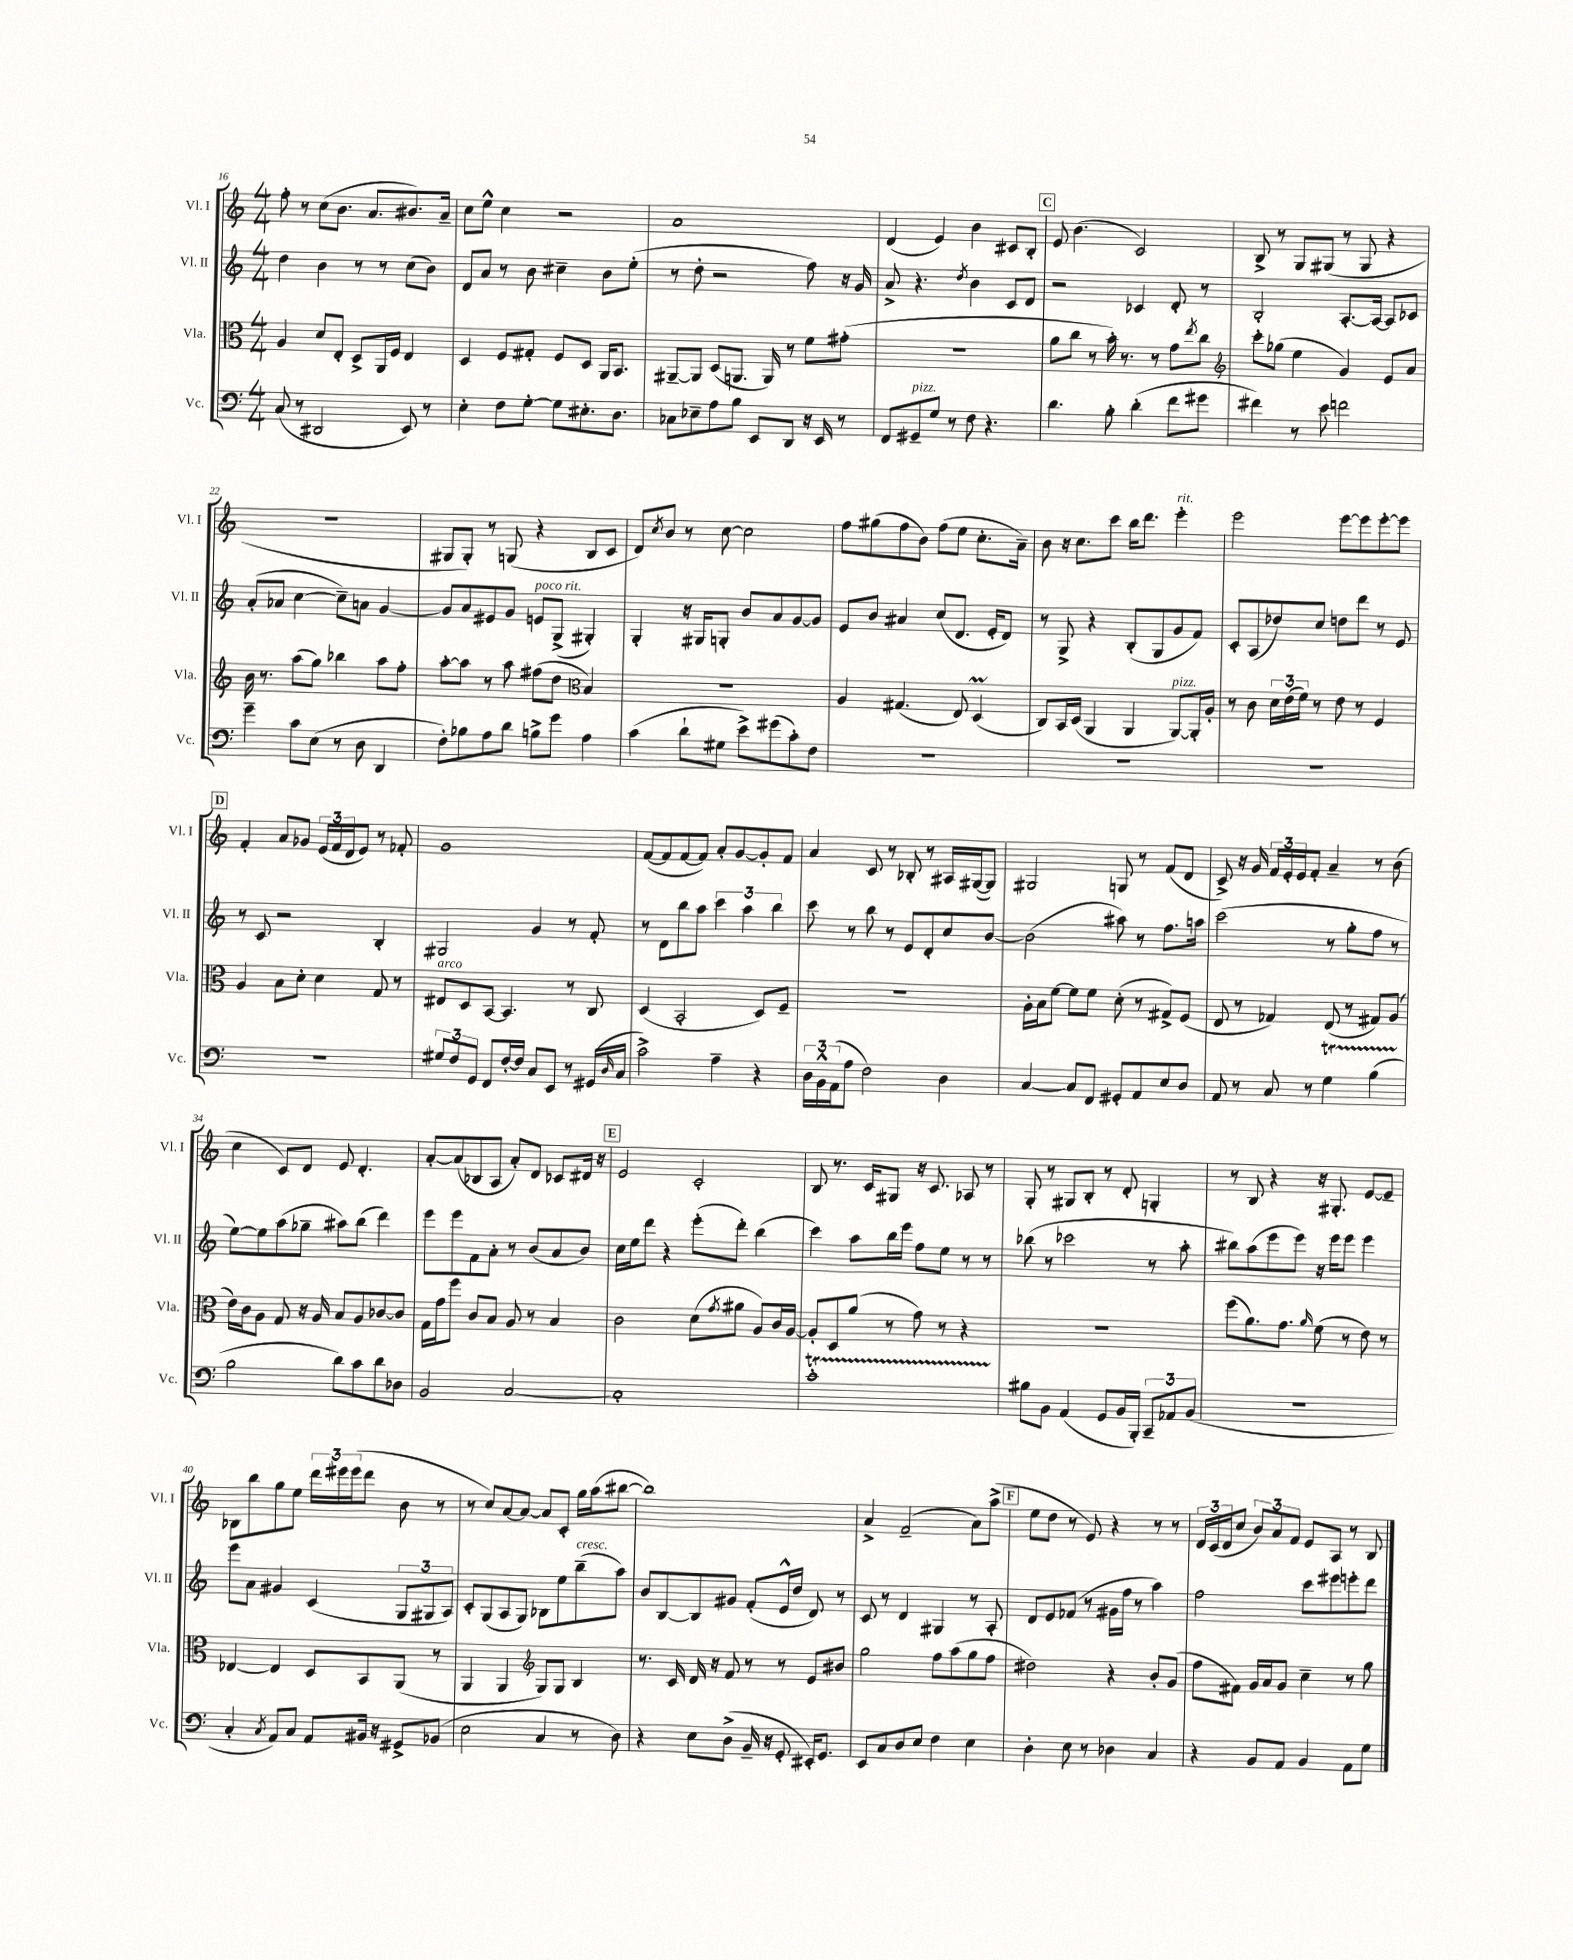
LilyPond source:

<<
\new StaffGroup <<
\new Staff = "s0" \with { instrumentName = "Vl. I" shortInstrumentName = "Vl. I" } {
    \clef treble \key c \major \numericTimeSignature \time 4/4
    f''8-. r8 c''8( b'8. a'8. bis'8.) a'16-- |
    c''8 e''8-^ c''4 r2 |
    a'1 |
    d'4( e'4) b'4 cis'8 b8-. |
    \mark \markup { \box "C" } e'8 b'4.( c'2) |
    b8-> r8 g8 gis8( r8 gis8 r4 |
    R1 |
    gis8 gis8-.) r8 g8( r4 b8 c'8 |
    d'8) \acciaccatura { c''8 } b'8 r8 c''8~ c''2 |
    f''8 gis''8( f''8 b'8) f''8( e''8 c''8.-. a'16--) |
    b'8 r16 c''8. c'''8 b''16 d'''8. e'''4-.^\markup { \italic "rit." } |
    e'''2 e'''8~ e'''8 e'''8~-. e'''8 |
    \mark \markup { \box "D" } f'4-. a'8 ges'8 \tuplet 3/2 { e'16( f'16 d'16 } e'8) r8 fes'8-. |
    g'1 |
    f'8~( f'8 f'8~ f'8) a'8-. g'8~ g'8-. f'8 |
    a'4 c'8 r8 bes8-. r8 ais16 gis16~( gis8) |
    gis2 g8 r8 f'8( d'8 |
    c'8->) r16 g'16 \tuplet 3/2 { f'16 e'16-. e'16 } f'8-. a'4-- r8 b'8( |
    c''4 c'8) d'8 e'8 d'4.-. |
    a'8~-. a'8( bes8 a8 a'8-.) d'8 ces'8 dis'16 r16 |
    \mark \markup { \box "E" } e'2 c'2-. |
    b8 r8. c'16 gis8 r16 c'8. aes8 r8 |
    g8-. r8 gis8 b8-. r8 d'8-. g4-. |
    r8 b8 r4 r16 gis8.-. e'8~ e'8-- |
    bes8 b''8 g''8 e''8 \tuplet 3/2 { d'''16 eis'''16 eis'''16( } d'''8 b'8 r8 |
    r8 c''8) a'8~ a'8~ a'8 c'8-. g''16 a''16( bis''8~ |
    bis''1) |
    a'4-> f'2--( a'8) a''8->( |
    \mark \markup { \box "F" } e''8 d''8 r8 e'8) r4 r8 r8 |
    \tuplet 3/2 { d'16 c'16( d'16 } c''8 \tuplet 3/2 { b'8) a'8 f'8 } e'8 a8 r8 b8 \bar "|." |
}
\new Staff = "s1" \with { instrumentName = "Vl. II" shortInstrumentName = "Vl. II" } {
    \clef treble \key c \major \numericTimeSignature \time 4/4
    d''4 b'4 r8 r8 c''8( b'8) |
    d'8 a'8 r8 b'8 cis''4-- b'8 e''8-.( |
    r8 d''8-. r2 f''8) r16 g'16 |
    a'8-> r4. \acciaccatura { d''8 } b'4 c'8 d'8 |
    \mark \markup { \box "C" } r2 ces'4 d'8-. r8 |
    b2-. a8.~-. a16~ a8 ces'8 |
    a'8-.( aes'8 c''4~ c''8--) a'8 g'4~ |
    g'8 a'8 eis'8 g'8 e'8^\markup { \italic "poco rit." } g8->( gis4-.) |
    g4-. r16 gis16 g8-. b'8 a'8 g'8~ g'8 |
    e'8 b'8 ais'4 c''8( d'8. e'16-. d'8) |
    r8 g8-> r4 b8-.( g8 g'8 f'8) |
    c'8-. a8( des''8) c''8 d''8 d'''8 r8 e'8 |
    \mark \markup { \box "D" } r8 c'8 r2 b4-. |
    gis2 g'4 r8 f'8-. |
    r8 d'8 b''8 a''8 \tuplet 3/2 { c'''4 a''4 b''4 } |
    c'''8 r8 b''8 r8 e'8 d'8-. c''8 b'8~ |
    b'2( ais''8) r8 f''8. a''16 |
    c'''2( r8 g''8-. f''8 r8 |
    e''8~) e''8 a''8( ges''8-- ais''8) b''8( d'''4) |
    e'''8 e'''8 f'8 a'8-. r8 b'8( a'8 b'8) |
    \mark \markup { \box "E" } c''16 e''16 d'''8 r4 e'''8-.( d'''8-.) b''4( |
    c'''4) a''8 b''16 e'''16 f''8 e''8 r8 r8 |
    bes''8( r8 ces'''2 r8 a''8-. |
    bis''8) a''8( e'''8 e'''8) r16 e'''16 e'''8 e'''4 |
    e'''8 a'8 gis'4 c'4( \tuplet 3/2 { g8 gis8 a8) } |
    c'8-. g8( a8 g8) bes8 e''8 b''8--^\markup { \italic "cresc." }( a''8) |
    b'8 b8~ b8 gis'8 f'8-.( e'16-^ d''16 d'8) r8 |
    c'8 r8 d'4 gis4 r8 a8-. |
    \mark \markup { \box "F" } d'8 e'8 fes'8( r8 gis'16 f''16 r8 a''4) |
    f''2 c'''8 eis'''8 e'''8-. d'''8 \bar "|." |
}
\new Staff = "s2" \with { instrumentName = "Vla." shortInstrumentName = "Vla." } {
    \clef alto \key c \major \numericTimeSignature \time 4/4
    a4 d'8 e8-. d8-> a,16 f16 e4 |
    d4 f8 gis8-. f8 d8 a,16 b,8. |
    ais,8~-- ais,8 d8( a,8. a,16) r8 f'8 gis'8-.( |
    R1 |
    \mark \markup { \box "C" } a'8 c''8 r8 b'16-.) r8. r8 g'8 \acciaccatura { e''8 } c''8 |
    \clef treble c'''8-. ges''8( e''4 g'4) e'8 a'8 |
    b'16 r8. a''8( g''8) bes''4 a''8 f''8-. |
    a''8~-. a''8 r8 a''8 fis''8( d''8 \clef alto b4) |
    R1 |
    a4 gis4.( e8) d4\prall( |
    c8) b,16 d16( a,4 a,4 a,8~^\markup { \italic "pizz." }) a,16-. a16-. |
    r8 c'8 \tuplet 3/2 { d'16 e'16( f'16) } r8 e'8 r8 f4 |
    \mark \markup { \box "D" } a4 b8 d'8-. d'4 g8 r8 |
    eis8^\markup { \italic "arco" } d8 b,8~ b,4. r8 c8 |
    d4( b,2-. d8) f8-- |
    R1 |
    a16-. b16 f'8~ f'8 f'8 d'8-.( r8 gis8->) f8( |
    e8 r8 ges4) e8( r8 gis8) a8( |
    e'16) c'16 a8 g8 r16 a16 b8 a8 ces'8~ ces'8 |
    g16 g'16 f''8 c'8 b8 a8 r8 b4 |
    \mark \markup { \box "E" } c'2 d'8( \acciaccatura { g'8 } ais'8 a8) c'16 a16~ |
    a8-. d8 a'8( r8 g'8) r8 r4 |
    r1 |
    f''8( a'8.) g'8. \grace { a'16 } f'8( r8 e'8) r8 |
    ees4~ ees4 d8 b,8 a,8( r8 |
    a,4 a,4 \clef treble g8) g8 b4 |
    r8. c'16 d'16 r16 f'8 r8 r8 e'8 bis'8 |
    g''2 f''8 a''8( g''8 f''8 |
    \mark \markup { \box "F" } dis''2) r4 b'8-. g'8( |
    f''8 fis'8) g'16 a'16 g'8 c''4-- r8 g''8 \bar "|." |
}
\new Staff = "s3" \with { instrumentName = "Vc." shortInstrumentName = "Vc." } {
    \clef bass \key c \major \numericTimeSignature \time 4/4
    c8( r8 dis,2 e,8) r8 |
    e4-. f8 g8~-. g8 eis8.-. d8. |
    ces8 ees8-- a8 b8 e,8 d,8 r16 e,16 r8 |
    f,8 gis,8--^\markup { \italic "pizz." } g8 r8 f8 r4. |
    \mark \markup { \box "C" } d'4. b8-. d'4-.( f'8 gis'8 |
    fis'4) r8 e'8 f'2 |
    g'4-- c'8 e8( r8 d8 d,4 |
    f8-.) bes8 a8 d'8 b8-> g'8 a4 |
    c'4( d'8-! gis8 e'8->) gis'8( c'8-.) f8 |
    R1 |
    R1 |
    R1 |
    \mark \markup { \box "D" } R1 |
    \tuplet 3/2 { gis8 f8 g,8 } f,8 f16~-. f16 c8 e,8 r8 gis,16( \grace { d16 } c16 |
    c'2->) a4-- r4 |
    \tuplet 3/2 { d16 b,16-^ a,16( } a8 f2) d4 |
    c4~ c8 f,8 gis,8-. a,8 e8 d8 |
    a,8 r8 c8 r8 g4\startTrillSpan b4( |
    b2\stopTrillSpan d'8) c'8 d'8 des8 |
    b,2 c2~ |
    \mark \markup { \box "E" } c1-. |
    c'1-.\startTrillSpan |
    bis8\stopTrillSpan b,8 a,4( g,8 b,16 b,,16-.) \tuplet 3/2 { c,8-- aes,8 b,8( } |
    r1 |
    c4-. \acciaccatura { c8 } a,8) c8 a,8 bis,16 r16 gis,8-> bes,8( |
    e2 c4 r8 d8) |
    r4 e8 d8->( b,16-- r16 g,8-. eis,16-.) g,8. |
    e,8 c8 d8 e8 f4 e4 |
    \mark \markup { \box "F" } d4-. e8 r8 des4 c4 |
    r4 b,8 a,8 b,4 a,8 g8 \bar "|." |
}
>>
>>
\layout { \context { \Score currentBarNumber = #16 } }
